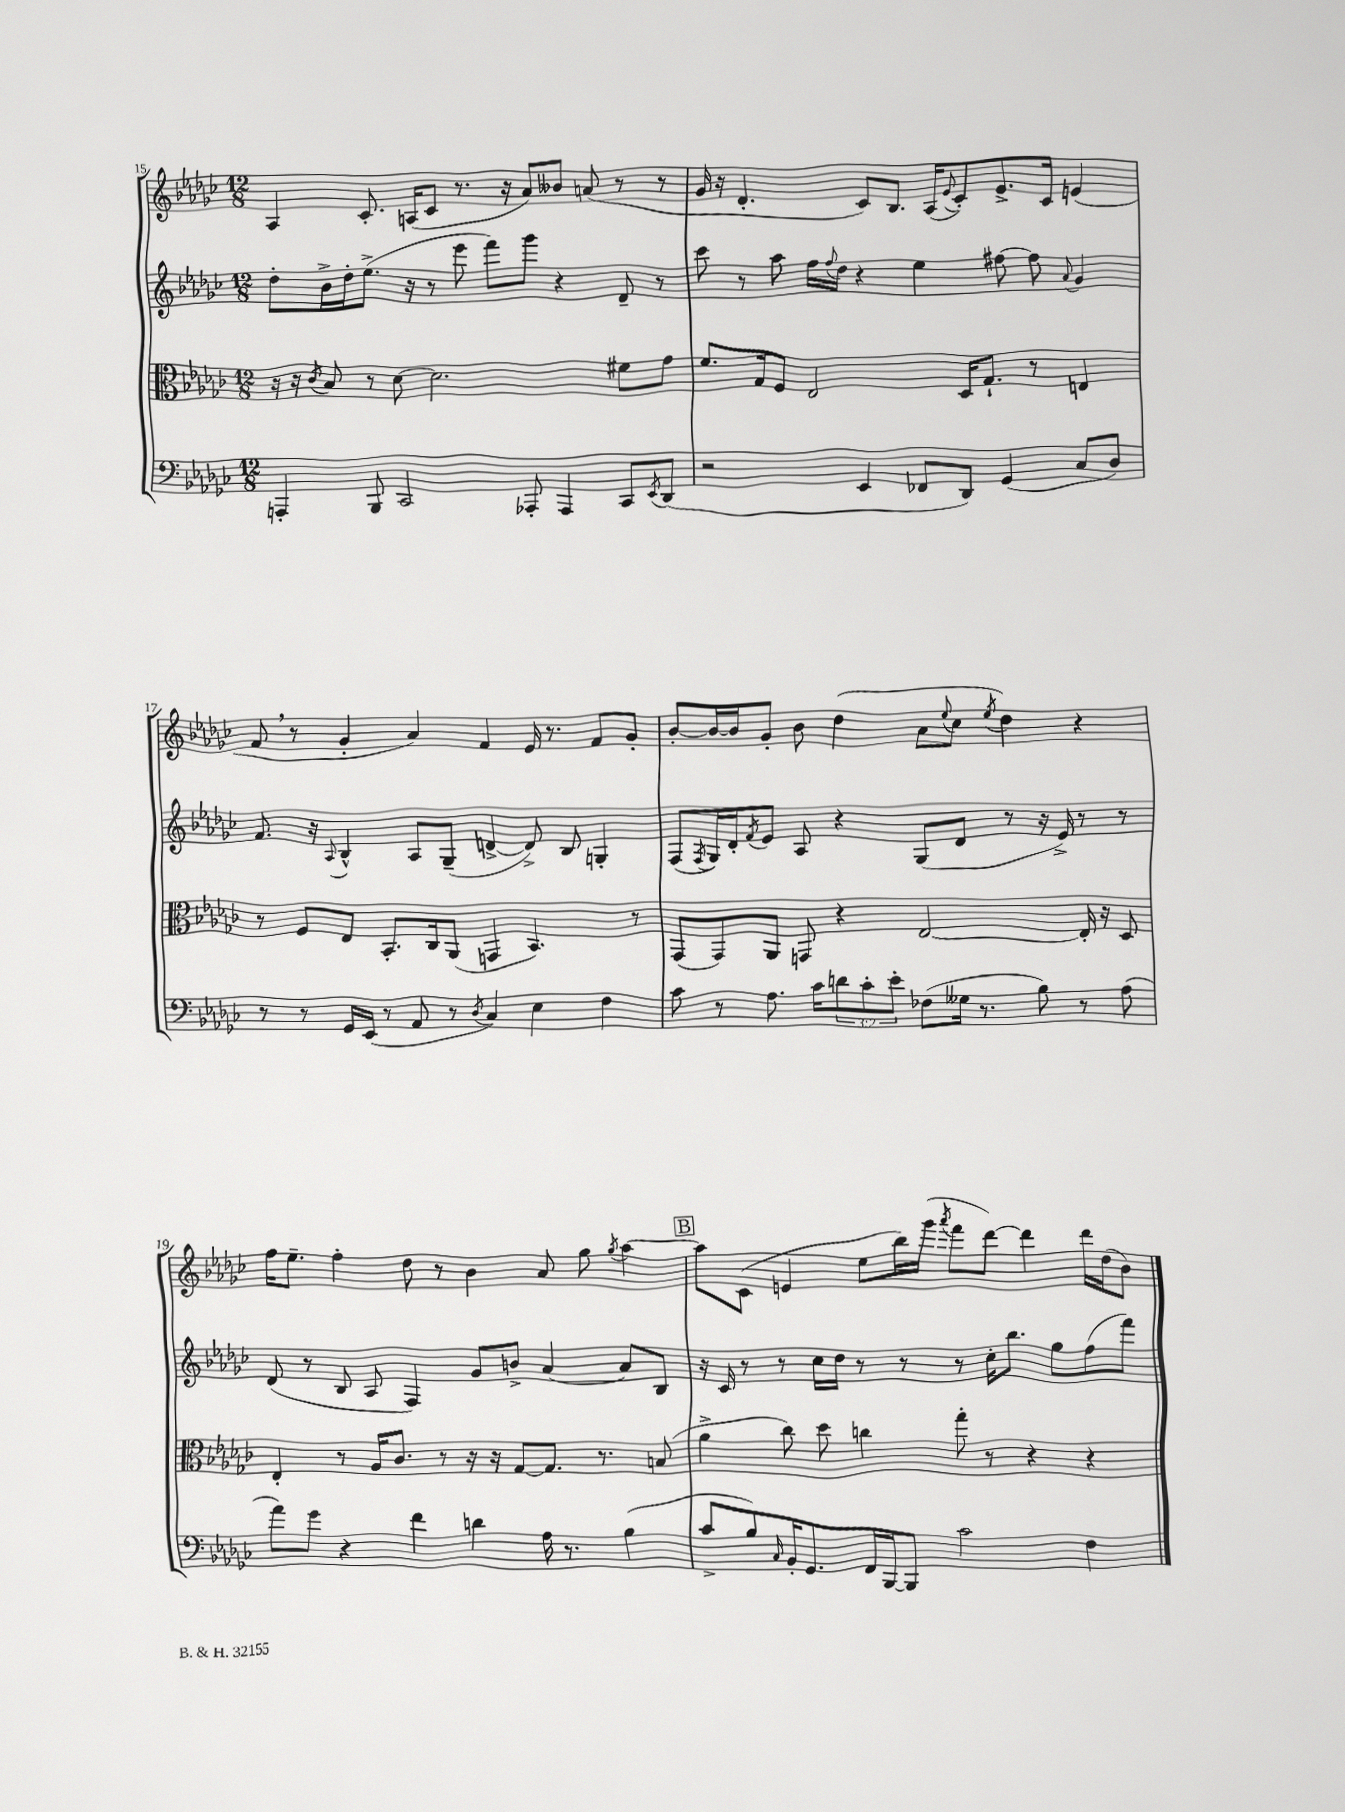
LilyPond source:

<<
\new StaffGroup <<
\new Staff = "s0" {
    \clef treble \key ges \major \numericTimeSignature \time 12/8
    aes4 ces'8.-. a16( ces'8 r8. r16 aes'8) beses'8 a'8( r8 r8 |
    ges'16 r16 des'4.-. ces'8) bes8. aes16( \appoggiatura { ees'8 } ces'8-.) ees'8.-> ces'16 e'4( |
    f'8 \breathe r8 ges'4-. aes'4) f'4 ees'16 r8. f'8 ges'8-. |
    bes'8~-. bes'16~ bes'16 ges'8-. bes'8 des''4( aes'8 \appoggiatura { ees''8 } ces''8 \acciaccatura { ees''8 } des''4) r4 |
    f''16 ees''8.-- f''4-. des''8 r8 bes'4 aes'8 ges''8 \acciaccatura { ges''8 } aes''4~ |
    \mark \markup { \box "B" } aes''8 ces'8( e'4 ees''8 bes''16) ges'''16( \acciaccatura { aes'''8 } f'''8 des'''8~) des'''4 des'''16 des''16( bes'8) \bar "|." |
}
\new Staff = "s1" {
    \clef treble \key ges \major \numericTimeSignature \time 12/8
    des''8-. bes'16-> des''16-. ees''8.->( r16 r8 ees'''8 f'''8) ges'''8 r4 des'8-- r8 |
    ces'''8 r8 aes''8 f''16 \appoggiatura { f''8 } des''16 r4 ees''4 fis''8~ fis''8 \appoggiatura { aes'8 } ges'4 |
    f'8. r16 \appoggiatura { aes8 } bes4-^ aes8 ges8--( d'4~-> d'8->) bes8 g4-. |
    f8( \acciaccatura { f8 } ges16) des'16-. \acciaccatura { f'8 } ees'8 aes8 r4 ges8( des'8 r8 r16 ees'16->) r8 r8 |
    des'8( r8 bes8 aes8 f4) ges'8 b'8-> aes'4~ aes'8 bes8 |
    \mark \markup { \box "B" } r16 ces'16 r8 r8 ces''16 des''16 r8 r8 r8 ces''16-. bes''8. ges''8 f''8( f'''8) \bar "|." |
}
\new Staff = "s2" {
    \clef alto \key ges \major \numericTimeSignature \time 12/8
    r16 r16 \acciaccatura { ces'8 } bes8 r8 des'8~ des'2. fis'8 ges'8 |
    f'8. ges16 f8 ees2 des16 ges8.-! r8 e4 |
    r8 f8 ees8 bes,8.-. ces16 aes,8( g,4 bes,4.) r8 |
    ges,8( ges,8) aes,8 g,8 r4 ees2~ ees16-. r16 des8 |
    ees4-. r8 aes16 ces'8. r8 r16 r16 ges8~ ges8. r8. b8( |
    \mark \markup { \box "B" } aes'4-> ces''8) des''8 c''4 ges''8-. r8 r4 r4 \bar "|." |
}
\new Staff = "s3" {
    \clef bass \key ges \major \numericTimeSignature \time 12/8 \override Staff.TupletNumber.text = #tuplet-number::calc-fraction-text
    a,,4-. bes,,8 ces,2 aes,,8-. aes,,4 ces,8 \acciaccatura { ees,8 } des,8( |
    r2 ees,4 fes,8 des,8) ges,4( ces8 des8) |
    r8 r8 ges,16 ees,16( r8 aes,8 r8 \acciaccatura { des8 } ces4) ees4 f4 |
    ces'8 r8 aes8. ces'16 \tuplet 3/2 { d'8 ces'8-. ees'8-. } fes8( geses16 r8. bes8) r8 aes8( |
    aes'8) ges'8 r4 f'4 d'4 aes16 r8. bes4( |
    \mark \markup { \box "B" } ces'8-> bes8) \grace { ces16 } bes,16-. ges,8. f,16 bes,,16~ bes,,8 ces'2 f4 \bar "|." |
}
>>
>>
\layout { \context { \Score currentBarNumber = #15 } }
